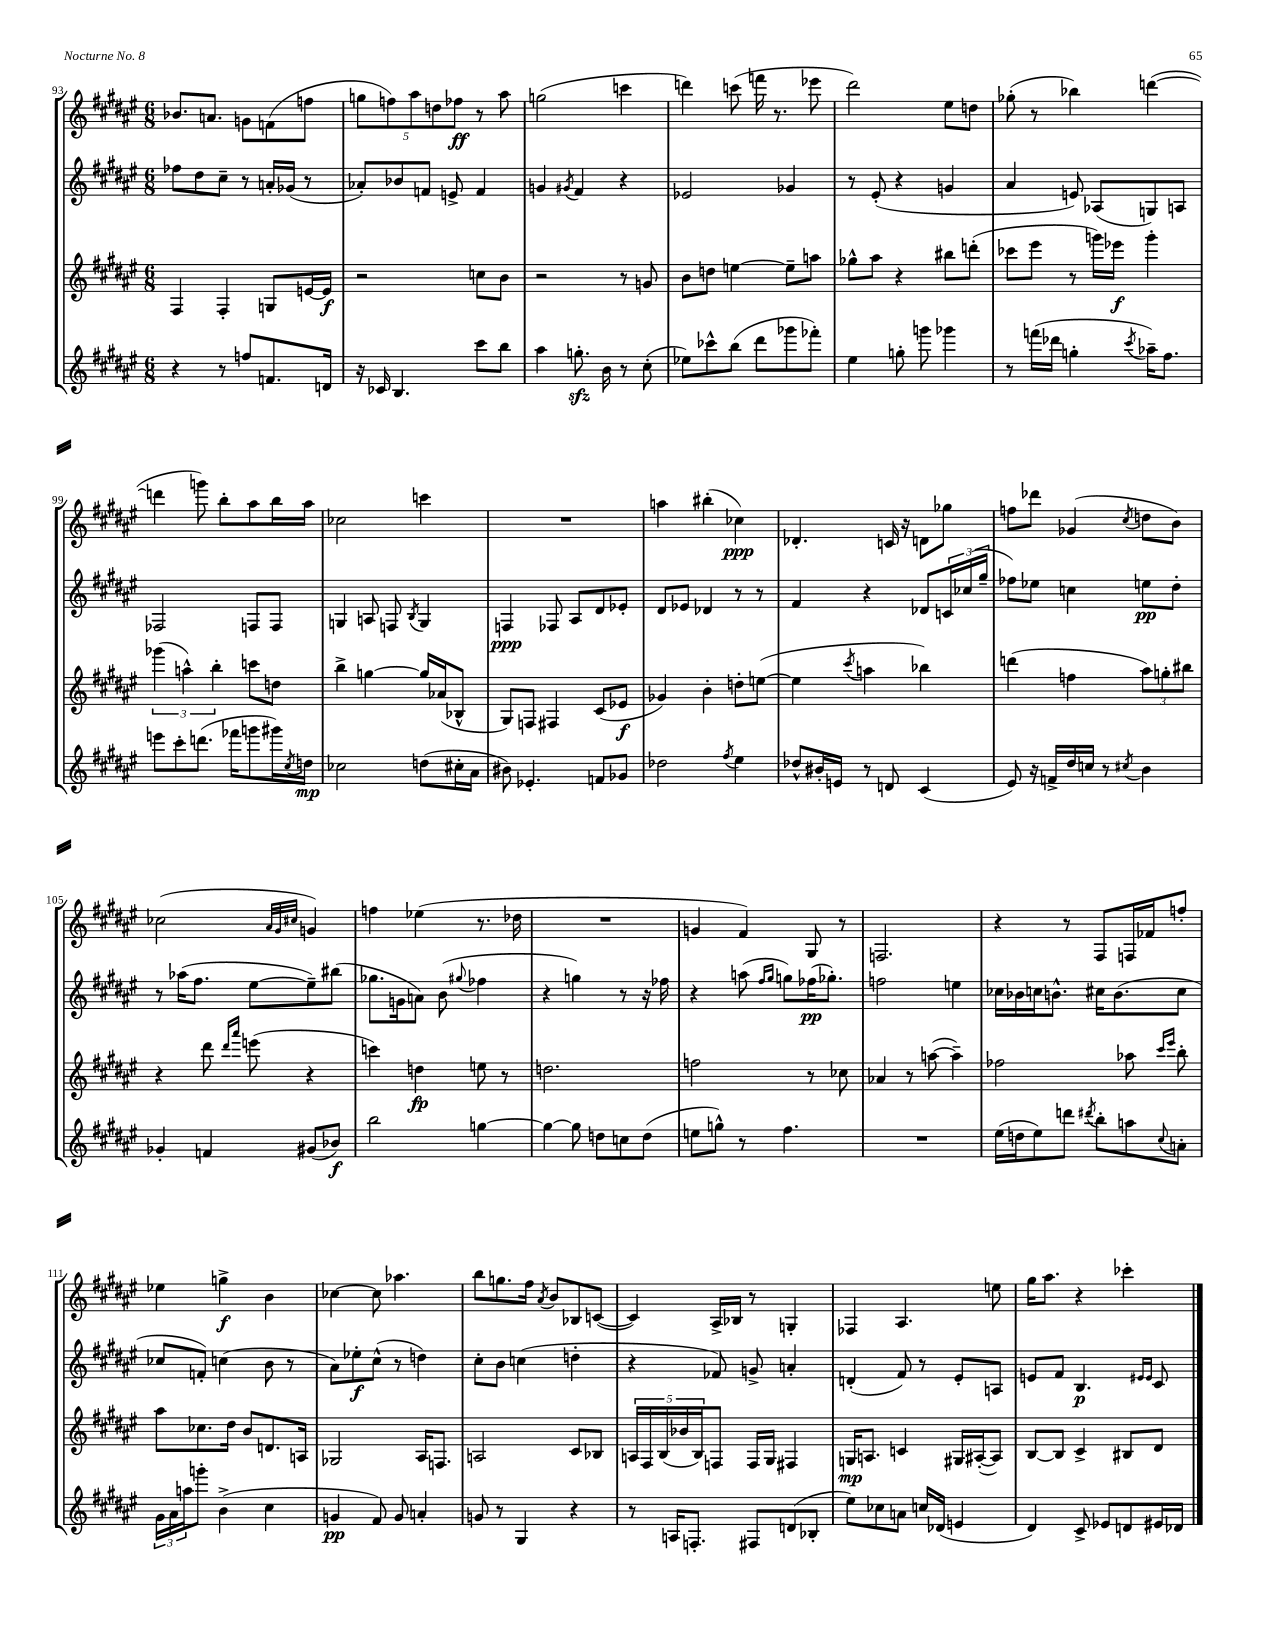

**kern	**kern	**kern	**kern
*staff4	*staff3	*staff2	*staff1
*clefG2	*clefG2	*clefG2	*clefG2
*k[f#c#g#d#a#e#]	*k[f#c#g#d#a#e#]	*k[f#c#g#d#a#e#]	*k[f#c#g#d#a#e#]
*M6/8	*M6/8	*M6/8	*M6/8
4r	4F#	8ff-	8.b-
.	.	8dd#	.
.	.	.	8.a
8r	4F#'	8cc#~	.
8ff	.	8r	8g
8.f	8G	16a'	(8f
.	.	(16g-	.
.	[16e	8r	8ff
16d	16e]	.	.
=	=	=	=
16r	2r	8a-')	10gg
16c-	.	.	.
.	.	.	10ff)
4.B	.	8b-	.
.	.	.	10aa#
.	.	8f	.
.	.	.	10dd
.	.	8e^	.
.	.	.	10ff-
8ccc#	8cc	4f	8r
8bb	8b	.	8aa#
=	=	=	=
4aa#	2r	4g	(2gg
.	.	8qg#	.
8.gg'	.	4f#	.
16b	.	.	.
8r	8r	4r	4ccc
(8cc#'	8g	.	.
=	=	=	=
8ee-)	8b	2e-	4ddd)
8ccc-^^	8dd	.	.
(8bb	[4ee	.	(8ccc
8ddd#	.	.	16fff
.	.	.	8.r
8ggg-	8ee~]	4g-	.
8fff-')	8aa	.	8eee-
=	=	=	=
4ee#	8gg-^^	8r	2ddd#)
.	8aa#	(8e#'	.
8gg'	4r	4r	.
8ggg	.	.	.
4ggg-	8bb#	4g	8ee#
.	(8ddd'	.	8dd
=	=	=	=
8r	8ccc-	4a#	(8gg-'
(16fff	8eee#	.	8r
16ddd-	.	.	.
4gg'	8r	8e)	4bb-)
.	16ggg)	(8A-	.
.	16eee-	.	.
8qccc#	.	.	.
16aa-~)	4ggg'	8G)	([4ddd
8.ff#	.	.	.
.	.	8A	.
=	=	=	=
8eee	(6ggg-	2F-	4ddd]
8ccc#'	.	.	.
.	6aa^^)	.	.
(8.ddd	.	.	8ggg)
.	6bb'	.	.
.	.	.	8bb'
16fff-	.	.	.
8ggg	8ccc	8F	8aa#
16ggg#)	8dd	8F	16bb
8qcc#	.	.	.
16dd	.	.	16aa#
=	=	=	=
2cc-	4bb^	4G	2cc-
.	[4gg	8A	.
.	.	8F	.
.	.	8qB	.
(8dd	16gg]	4G	4ccc
.	(16a-	.	.
16cc#'	8B-^^	.	.
16a#	.	.	.
=	=	=	=
8b#)	8G#)	4F	2.r
4.e-'	8F	.	.
.	4F#	8F-	.
.	.	8A#	.
8f	(8c#	8d#	.
8g-	8e-	8e-'	.
=	=	=	=
2dd-	4g-)	8d#	4aa
.	.	8e-	.
.	4b'	4d-	(4bb#'
8qff#	.	.	.
4ee#	8dd'	8r	4cc-)
.	([8ee	8r	.
=	=	=	=
8dd-^^	4ee]	4f#	4.d-'
16b#'	.	.	.
16e	.	.	.
.	8qccc#	.	.
8r	4aa	4r	.
8d	.	.	16c
.	.	.	16r
(4c#	4bb-)	8d-	8d
.	.	24c	8gg-
.	.	(24cc-	.
.	.	24gg#~	.
=	=	=	=
8e#)	(4ddd	8ff-)	8ff
16r	.	8ee-	8ddd-
16f^	.	.	.
16dd#	4ff	4cc	(4g-
16cc	.	.	.
8r	.	.	.
8qcc#	.	.	8qcc#
4b	12aa#)	8ee	8dd
.	12gg'	.	.
.	.	8dd#'	8b)
.	12bb#	.	.
=	=	=	=
4g-'	4r	8r	(2cc-
.	.	(16aa-	.
.	.	8.ff#	.
4f	8ddd#	.	.
.	16qqddd#	.	.
.	16qqaaa#	.	.
.	(8eee	[8ee#	.
.	.	.	32qqa#
.	.	.	32qqg#
.	.	.	32qqcc#
(8g#	4r	8ee#~])	4g)
8b-)	.	(8bb#	.
=	=	=	=
2bb	4ccc)	8.gg-	4ff
.	.	16g	.
.	4dd	8a)	(4ee-
.	.	(8b	.
.	.	8qqgg#	.
[4gg	8ee	4ff-	8.r
.	8r	.	.
.	.	.	16dd-
=	=	=	=
4gg_	2.dd	4r	2.r
8gg]	.	4gg)	.
8dd	.	.	.
8cc	.	8r	.
(8dd	.	16r	.
.	.	16ff-	.
=	=	=	=
8ee	2ff	4r	4g
8gg^^)	.	.	.
8r	.	(8aa	4f#)
.	.	16qqff#	.
.	.	16qqgg#	.
4.ff#	.	8gg)	.
.	8r	(16ff-	8G#
.	.	8.gg-')	.
.	8cc-	.	8r
=	=	=	=
2.r	4a-	2ff	2.F
.	8r	.	.
.	([8aa	.	.
.	4aa~])	4ee	.
=	=	=	=
(16ee#	2ff-	16cc-	4r
16dd	.	16b-	.
8ee#)	.	16cc	.
.	.	8.b^^	.
8ddd	.	.	8r
8qddd#	.	.	.
8bb'	.	16cc#	8F#
.	.	(8.b	.
8aa	8aa-	.	16F
.	.	.	16f-
.	16qqccc#	.	.
8qqcc#	16qqeee#	.	.
8a'	8bb'	8cc#	8ff'
=	=	=	=
24g#	8aa#	8cc-	4ee-
24a#	.	.	.
24aa	.	.	.
8ggg'	8.cc-	8f')	.
(4b^	.	(4cc	4gg^
.	16dd#	.	.
.	8b	.	.
4cc#	8.d	8b	4b
.	.	8r	.
.	16A	.	.
=	=	=	=
4g	2G-	8a#)	[4cc-
.	.	8ee-'	.
8f#)	.	(8cc#^^	8cc-]
8g	.	8r	4.aa-
4a'	16A#	4dd)	.
.	8.F	.	.
=	=	=	=
8g	2A	8cc#'	8bb
8r	.	8b	8.gg
4G#	.	(4cc	.
.	.	.	16ff#
.	.	.	8qa#
.	.	.	8b
4r	8c#	4dd'	8B-
.	8B-	.	([8c
=	=	=	=
8r	20A	4r	4c])
.	20F#	.	.
.	(20B	.	.
16A	.	.	.
.	20b-	.	.
8.F'	.	.	.
.	20B)	.	.
.	8F	8f-)	16A#^
.	.	.	16B-
8F#	16F	8g^	8r
.	16G#	.	.
(8d	4F#	4a'	4G'
8B-'	.	.	.
=	=	=	=
8ee#)	16G	(4d'	4F-
.	8.A	.	.
8cc-	.	.	.
8a	4c	8f#)	4.A#
16cc	.	8r	.
(16d-	.	.	.
4e	16G#	8e#'	.
.	([16A#'	.	.
.	8A#])	8A	8ee
=	=	=	=
4d#)	[8B	8e	16gg#
.	.	.	8.aa#
.	8B]	8f#	.
8c#^	4c#^	4.B	4r
8e-	.	.	.
8d	8B#	.	4ccc-'
.	.	16qqe#	.
.	.	16qqe#	.
16e#	8d#	8c#	.
16d-	.	.	.
==	==	==	==
*-	*-	*-	*-
